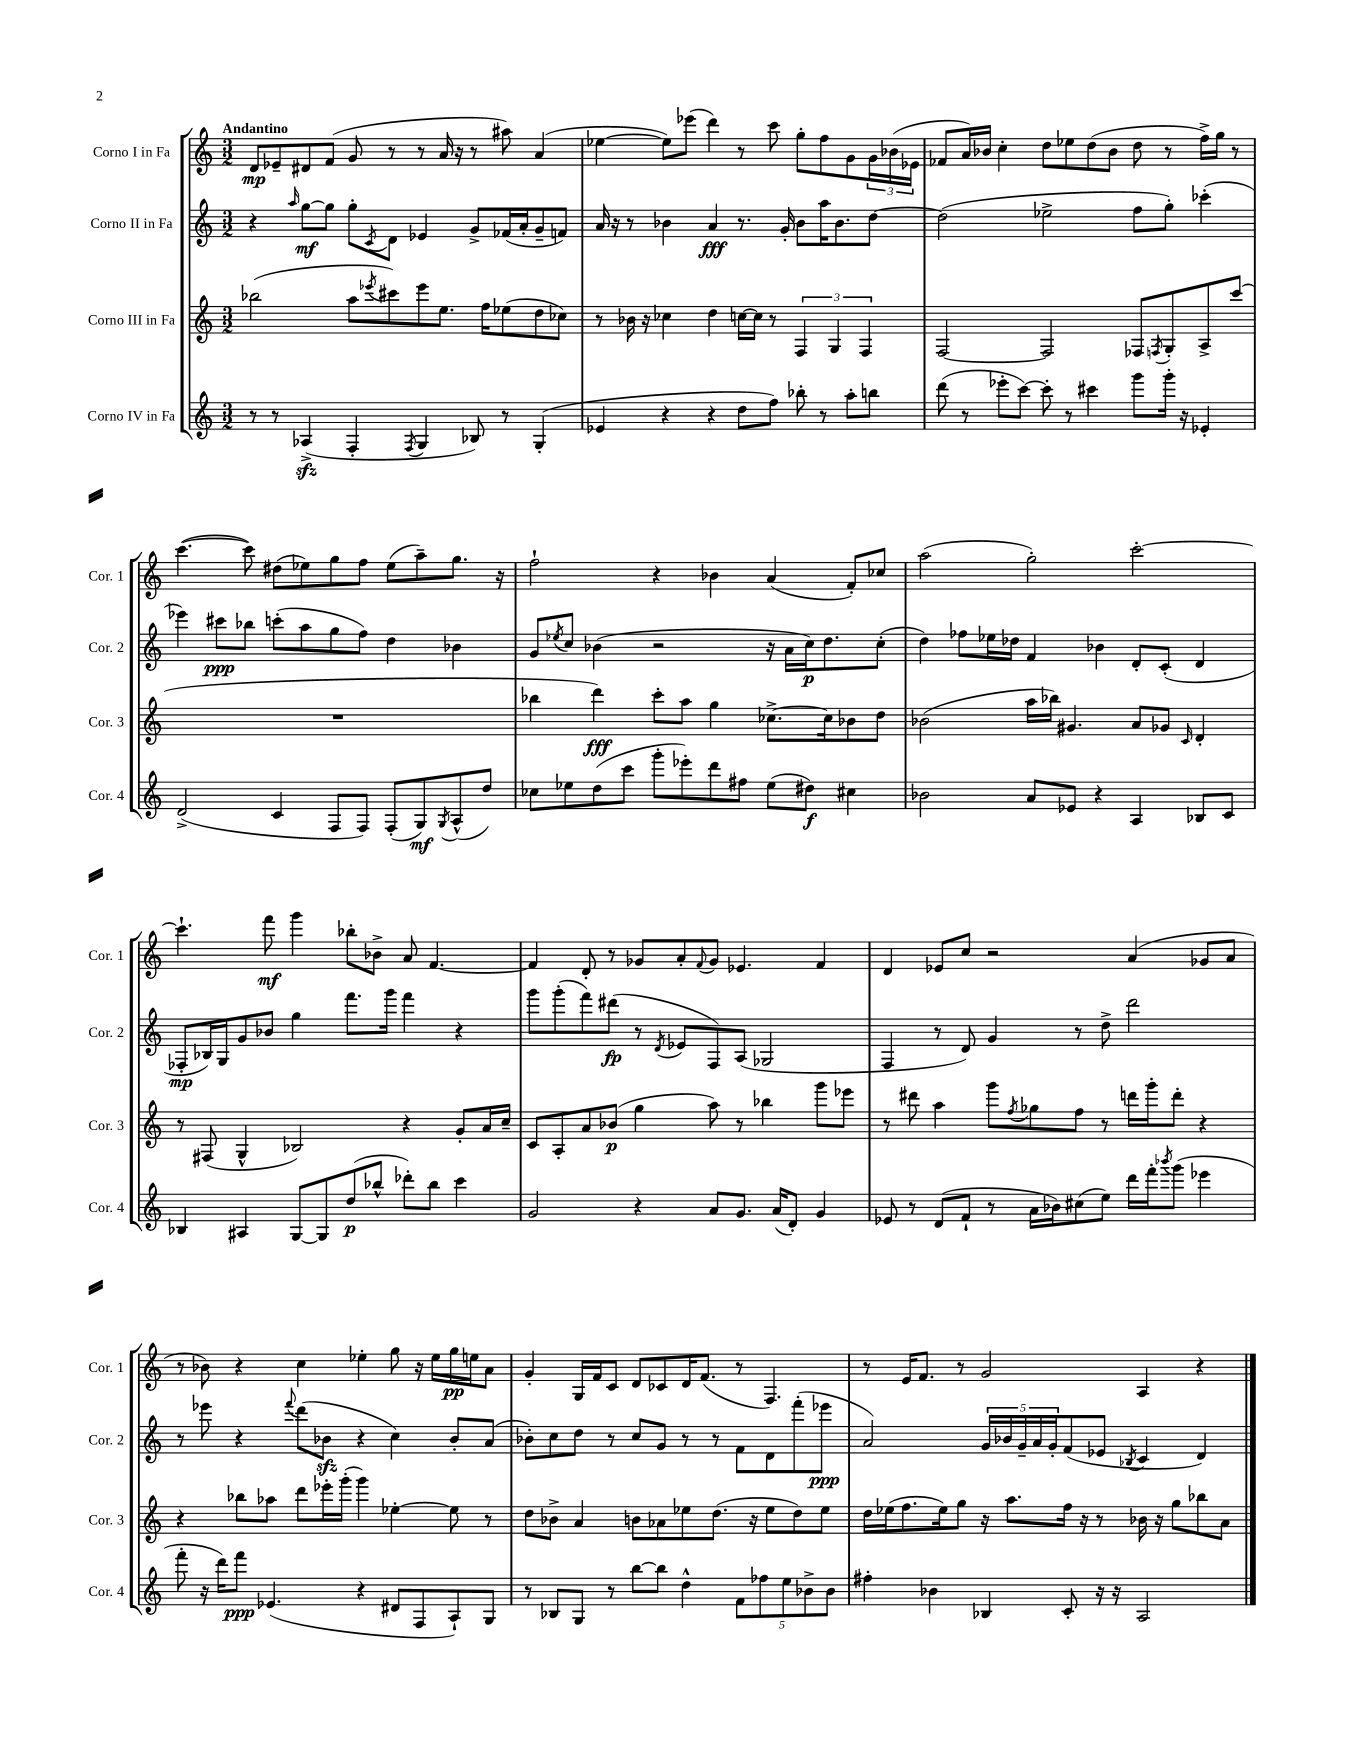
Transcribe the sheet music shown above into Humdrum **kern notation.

**kern	**kern	**kern	**kern
*staff4	*staff3	*staff2	*staff1
*clefG2	*clefG2	*clefG2	*clefG2
*k[]	*k[]	*k[]	*k[]
*M3/2	*M3/2	*M3/2	*M3/2
8r	(2bb-	4r	8d
8r	.	.	8e-~
.	.	16qqaa	.
(4A-^	.	[8gg	8d#
.	.	8gg]	(8f
4F'	8aa	8gg'	8g
.	8qeee-	8qc	.
.	8ccc#)	8d	8r
8qF	.	.	.
4G	8eee-	4e-	8r
.	8.ee	.	16a
.	.	.	16r
8B-)	.	8g^	8r
.	16ff	.	.
8r	(8ee-	(16f-	8aa#)
.	.	16a'	.
(4G'	8dd	8g~	(4a
.	8cc-)	8f)	.
=	=	=	=
4e-	8r	16a	[4ee-
.	.	16r	.
.	16b-	8r	.
.	16r	.	.
4r	4cc-	4b-	8ee-])
.	.	.	(8eee-
4r	4dd	4a	4ddd)
8dd	[16cc	8.r	8r
.	16cc]	.	.
8ff)	8r	.	8ccc
.	.	16g'	.
8bb-'	6F	8b-	8gg'
8r	.	16aa	8ff
.	6G	.	.
.	.	8.b-	.
8aa'	.	.	8g
.	6F	.	.
8bb	.	[8dd	24g
.	.	.	(24b-
.	.	.	24e-
=	=	=	=
(8ddd	[2F	(2dd]	8f-
8r	.	.	16a)
.	.	.	16b-
8eee-'	.	.	4cc'
[8ccc)	.	.	.
8ccc']	2F]	2ee-^	8dd
8r	.	.	8ee-
4ccc#	.	.	(8dd
.	.	.	8b-
8ggg	8F-	8ff	8dd
.	8qF	.	.
16ggg'	8G'	8gg')	8r
16r	.	.	.
4e-'	8A^	(4ccc-'	16ff^)
.	.	.	16gg
.	(8ccc	.	8r
=	=	=	=
(2d^	1.r	4eee-)	([4.ccc
.	.	8ccc#	.
.	.	8bb-	8ccc])
4c	.	(8ccc'	(8dd#
.	.	8aa	8ee-)
8F	.	8gg	8gg
8F)	.	8ff)	8ff
(8F'	.	4dd	(8ee-
8G)	.	.	8aa~)
8qG	.	.	.
(8A^^	.	4b-	8.gg
8dd)	.	.	.
.	.	.	16r
=	=	=	=
8cc-	4bb-	8g	2ff`
.	.	8qee-	.
8ee-	.	8cc	.
(8dd	4ddd)	(4b-	.
8ccc	.	.	.
8ggg'	8ccc'	2r	4r
8eee-')	8aa	.	.
8ddd	4gg	.	4b-
8ff#	.	.	.
(8ee-	[8.cc-^	16r	(4a
.	.	16a	.
8dd#)	.	16cc)	.
.	16cc-]	8.dd	.
4cc#	8b-	.	8f')
.	8dd	(8cc'	8cc-
=	=	=	=
2b-	(2b-	4dd)	(2aa
.	.	8ff-	.
.	.	16ee-	.
.	.	16dd-	.
8a	16aa	4f	2gg')
.	16bb-)	.	.
8e-	4.g#	.	.
4r	.	4b-	.
4A	8a	8d'	[2ccc'
.	8g-	(8c'	.
.	16qqc	.	.
8B-	4d'	4d	.
8c	.	.	.
=	=	=	=
4B-	8r	8F-'	4.ccc`]
.	(8F#	16B-)	.
.	.	16G	.
4A#	4G^^	8g	.
.	.	8b-	8fff
[8G	2B-)	4gg	4ggg
8G]	.	.	.
(8dd	.	8.fff	8bb-'
8bb-^^	.	.	8b-^
.	.	16ggg	.
8ddd-')	4r	4fff	8a
8bb-	.	.	[4.f
4ccc	8g'	4r	.
.	16a	.	.
.	16cc~	.	.
=	=	=	=
2g	8c	8ggg	4f]
.	8A'	(8ggg'	.
.	8a	8fff)	8d'
.	(8b-	(8ddd#	8r
4r	4gg	8r	8g-
.	.	8qd	.
.	.	8e-	8a'
.	.	.	8qqf
8a	8aa)	8F)	8g-
8.g	8r	(8A	4.e-
.	4bb-	2G-	.
(16a	.	.	.
8d')	.	.	.
4g	8ggg	.	4f
.	8eee-	.	.
=	=	=	=
8e-	8r	4F	4d
8r	8ddd#	.	.
(8d	4aa	8r	8e-
8f`	.	8d)	8cc
8r	8ggg	4g	2r
.	8qff	.	.
16a	8gg-	.	.
16b-)	.	.	.
(8cc#	8ff	8r	.
8ee)	8r	8dd^	.
16ddd	16ddd	2ddd	(4a
16fff'	16ggg'	.	.
8qbbb-	.	.	.
(8ggg	8ddd'	.	.
4eee-	4r	.	8g-
.	.	.	8a
=	=	=	=
8fff'	4r	8r	8r
16r	.	8eee-	8b-)
16ddd)	.	.	.
8fff	8bb-	4r	4r
(4.e-	8aa-	.	.
.	.	8qqfff	.
.	8ddd	(8ddd	4cc
.	16eee-'	8b-	.
.	(16ggg'	.	.
4r	4ggg)	4r	4ee-'
8d#	[4ee-'	4cc)	8gg
8F	.	.	16r
.	.	.	16ee-
8A`)	8ee-]	8b-'	16gg
.	.	.	16ee
8G	8r	(8a	8a
=	=	=	=
8r	8dd	8b-')	4g'
8B-	8b-^	8cc	.
8G	4a	8dd	16G
.	.	.	16f
8r	.	8r	8c
[8bb	8b	8cc	8d
8bb]	8a-	8g	8c-
4dd^^	8ee-	8r	16d
.	.	.	(8.f
.	(8.dd	8r	.
10f	.	8f	8r
.	16r	.	.
10ff-	.	.	.
.	8ee-	8d	4.F)
10ee	.	.	.
.	8dd)	(8fff'	.
10b-^	.	.	.
.	8ee-	8eee-	.
10b-	.	.	.
=	=	=	=
4ff#'	16dd	2a)	8r
.	(16ee-	.	.
.	8.ff	.	16e
.	.	.	8.f
4b-	.	.	.
.	16ee-)	.	.
.	8gg	.	8r
4B-	16r	20g	2g
.	.	20b-	.
.	8.aa	.	.
.	.	20g~	.
.	.	20a	.
.	.	20g'	.
8c'	16ff	(8f	.
.	16r	.	.
16r	8r	8e-	.
16r	.	.	.
.	.	8qB-	.
2A	16b-	4c	4A
.	16r	.	.
.	8gg	.	.
.	8bb-	4d)	4r
.	8a	.	.
==	==	==	==
*-	*-	*-	*-
